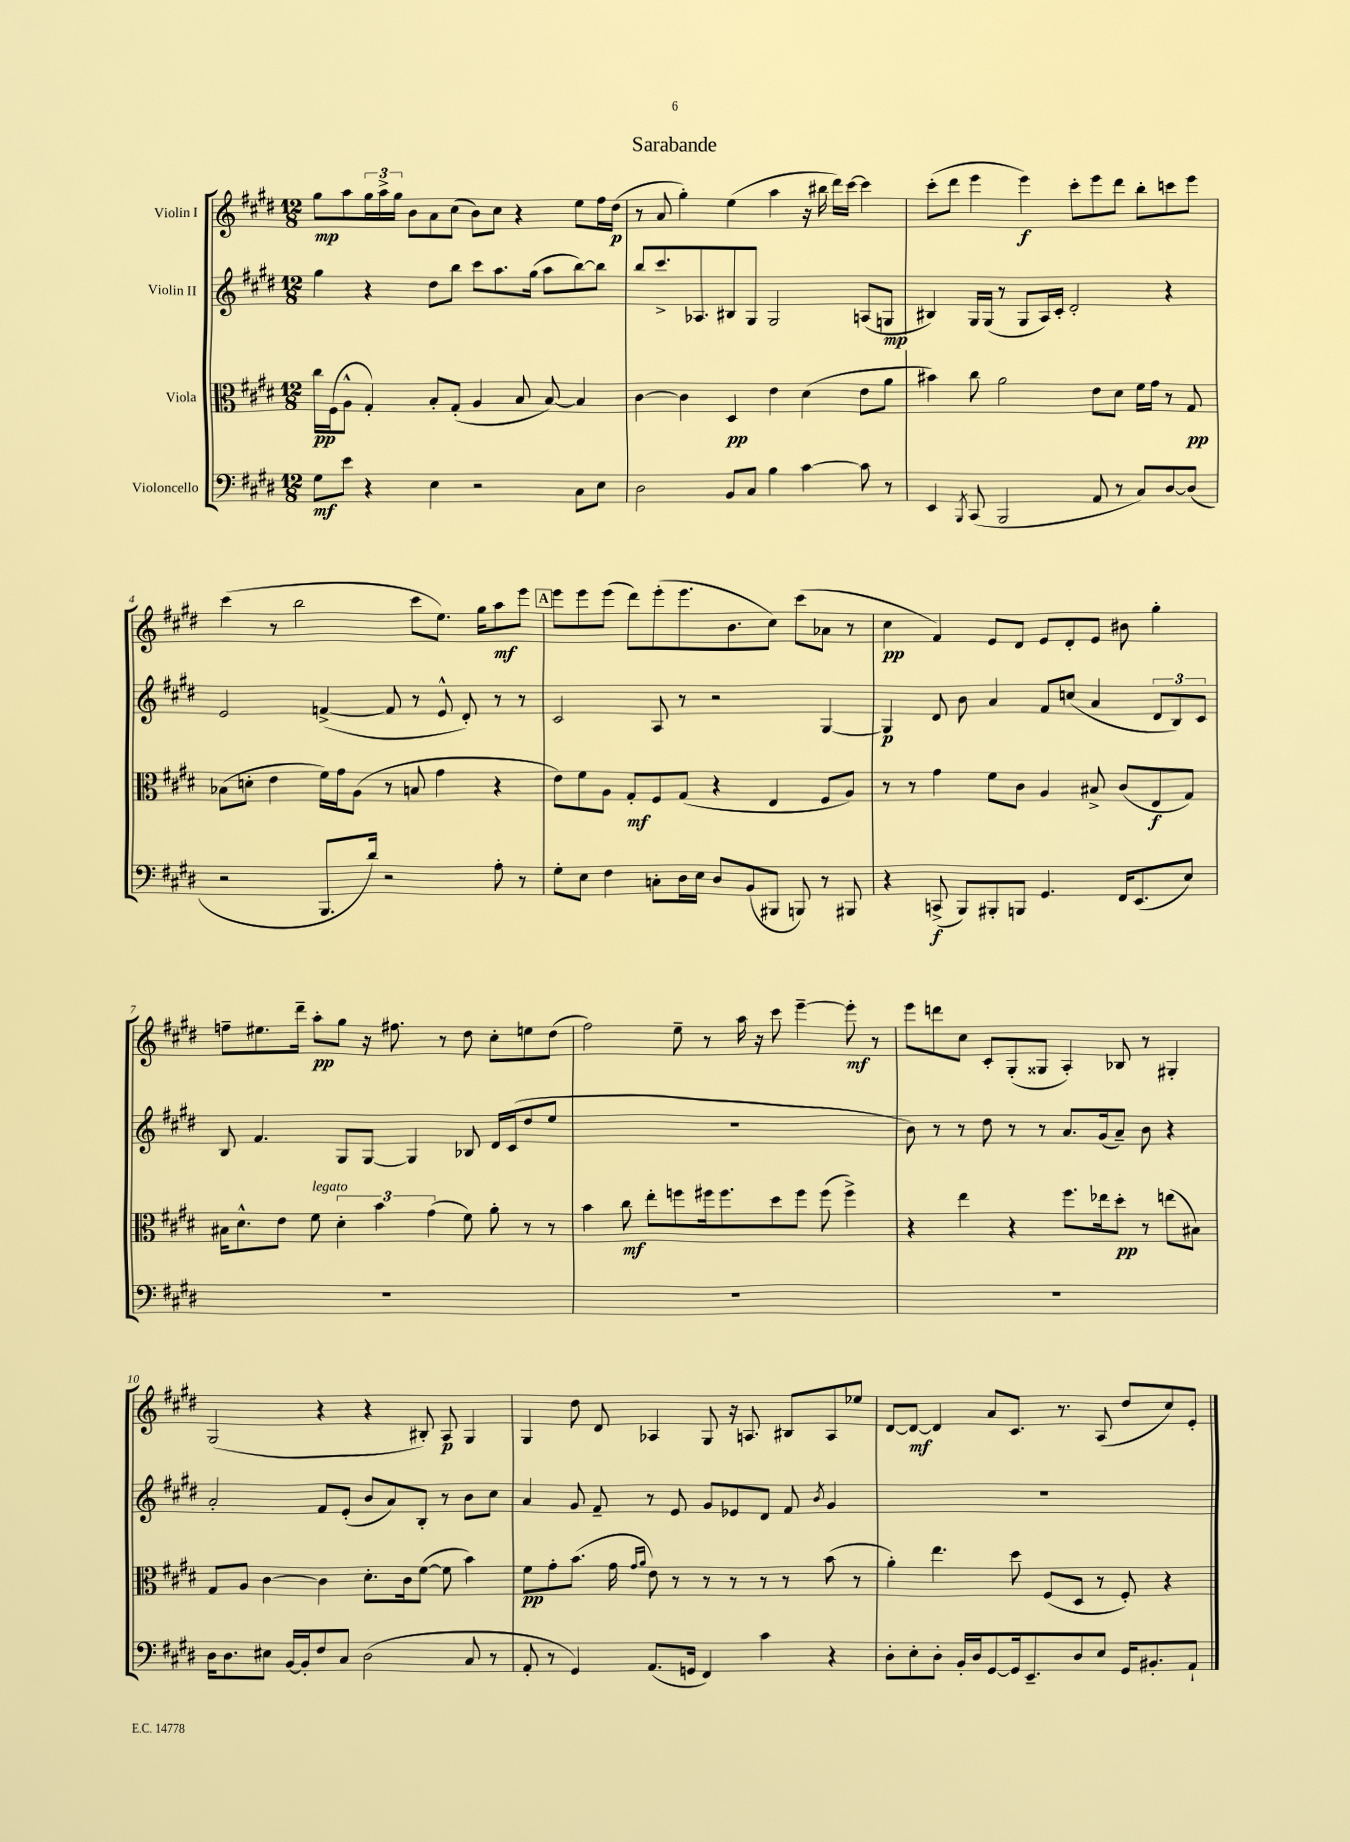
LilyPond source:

\header { title = "Sarabande" }
<<
\new StaffGroup <<
\new Staff = "s0" \with { instrumentName = "Violin I" } {
    \clef treble \key e \major \numericTimeSignature \time 12/8
    gis''8\mp a''8 \tuplet 3/2 { gis''16 a''16-> gis''16 } b'8 a'8 cis''8( b'8) cis''8 r4 e''8 fis''16 dis''16\p( |
    r8 a'8 gis''4-.) e''4( a''4 r16 bis''16 dis'''16) cis'''16~ cis'''4 |
    cis'''8-.( dis'''8 e'''4 e'''4\f) cis'''8-. e'''8 dis'''8 b''8-. c'''8 e'''8 |
    cis'''4( r8 b''2 cis'''8 e''8.) gis''16 a''8\mf e'''8 |
    \mark \markup { \box "A" } e'''8 e'''8 e'''8( dis'''8) e'''8-.( e'''8. b'8. cis''8) cis'''8( aes'8 r8 |
    cis''4\pp fis'4) e'8 dis'8 e'8 dis'8-. e'8 bis'8 gis''4-. |
    f''8-- eis''8. dis'''16-- a''8-.\pp gis''8 r16 fis''8. r8 dis''8 cis''8-. e''8 dis''8( |
    fis''2) e''8-- r8 a''16 r16 cis'''8 e'''4~-- e'''8-.\mf r8 |
    e'''8 d'''8 cis''8 cis'8-. gis8-.( gisis8 a4-.) bes8 r8 gis4-. |
    gis2( r4 r4 bis8-.) a8\p gis4 |
    gis4 dis''8 dis'8 aes4 gis8 r16 a8. bis8 a8 ees''8 |
    dis'8~ dis'8~\mf dis'4 a'8 cis'8. r8. a8( dis''8 cis''8) e'8-. \bar "|." |
}
\new Staff = "s1" \with { instrumentName = "Violin II" } {
    \clef treble \key e \major \numericTimeSignature \time 12/8
    gis''4 r4 dis''8 b''8 cis'''8 a''8. gis''16( a''8 b''8~) b''8 |
    b''8 cis'''8.-> aes8. bis8 gis8 gis2 a8( g8\mp |
    bis4) gis16 gis16( r8 gis8 a16) cis'16-. dis'2-. r4 |
    e'2 f'4~->( f'8 r8 e'8-^ dis'8-.) r8 r8 |
    \mark \markup { \box "A" } cis'2 a8 r8 r2 gis4~ |
    gis4\p dis'8 b'8 a'4 fis'8 c''8( a'4 \tuplet 3/2 { dis'8 b8) cis'8 } |
    b8 fis'4. gis8 gis8~ gis4 bes8 dis'16 cis'16( dis''8 e''8 |
    R1. |
    b'8) r8 r8 dis''8 r8 r8 a'8. gis'16( a'8--) b'8 r4 |
    a'2-. fis'8 e'8-.( b'8 a'8) b8-. r8 b'8 cis''8 |
    a'4 gis'8 fis'8-- r8 e'8 gis'8 ees'8 dis'8 fis'8 \acciaccatura { b'8 } gis'4 |
    R1. \bar "|." |
}
\new Staff = "s2" \with { instrumentName = "Viola" } {
    \clef alto \key e \major \numericTimeSignature \time 12/8
    cis''16\pp fis16( a8-^ gis4-.) b8-. gis8-.( a4 b8 b8~) b4 |
    cis'4~ cis'4 dis4\pp e'4 dis'4( e'8 a'8 |
    bis'4) cis''8 a'2 e'8 dis'8 fis'16 gis'16 r8 gis8\pp |
    bes8( d'8-. e'4 fis'16) gis'16 a8( r8 b8 gis'4 r4 |
    \mark \markup { \box "A" } e'8) fis'8 a8 gis8-.\mf fis8 gis8( r4 e4 fis8 a8) |
    r8 r8 gis'4 fis'8 cis'8 a4 bis8-> cis'8( e8\f gis8) |
    bis16 dis'8.-^ e'8 fis'8^\markup { \italic "legato" } \tuplet 3/2 { dis'4-. b'4 gis'4( } fis'8) a'8-. r8 r8 |
    b'4 cis''8\mf e''8-. f''8 fis''16 fis''8. dis''8 fis''8 fis''8( fis''4->) |
    r4 e''4 r4 fis''8. ees''16 dis''8-.\pp r8 e''8( bis8) |
    gis8 a8 cis'4~ cis'4 dis'8.-. cis'16 fis'8~( fis'8 b'4) |
    fis'8\pp gis'8-. b'8.( gis'16 \grace { gis'16 a'16 } e'8) r8 r8 r8 r8 r8 b'8( r8 |
    a'4-.) e''4. dis''8 fis8( dis8 r8 fis8-.) r4 \bar "|." |
}
\new Staff = "s3" \with { instrumentName = "Violoncello" } {
    \clef bass \key e \major \numericTimeSignature \time 12/8
    gis8\mf e'8 r4 e4 r2 cis8 e8 |
    dis2 b,8 cis8 b4 cis'4~ cis'8 r8 |
    e,4 \acciaccatura { b,,8 } cis,8( b,,2 a,8 r8 cis8) dis8~ dis8( |
    r2 b,,8. dis'16) r2 a8-. r8 |
    \mark \markup { \box "A" } gis8-. e8 fis4 c8-. dis16 e16 dis8 b,8( bis,,8 b,,8) r8 bis,,8 |
    r4 c,8->\f( b,,8) bis,,8-. b,,8 gis,4. fis,16 e,8.( e8) |
    R1. |
    R1. |
    R1. |
    dis16 dis8. eis8 b,16~ b,16-. fis8 cis8 dis2( cis8 r8 |
    a,8-. r8 gis,4) a,8.( g,16 fis,4) cis'4 r4 |
    dis8-. e8-. dis8-. b,16-. dis16 gis,8~ gis,16 e,8.-- dis8 e8 gis,16 bis,8.-. a,8-! \bar "|." |
}
>>
>>
